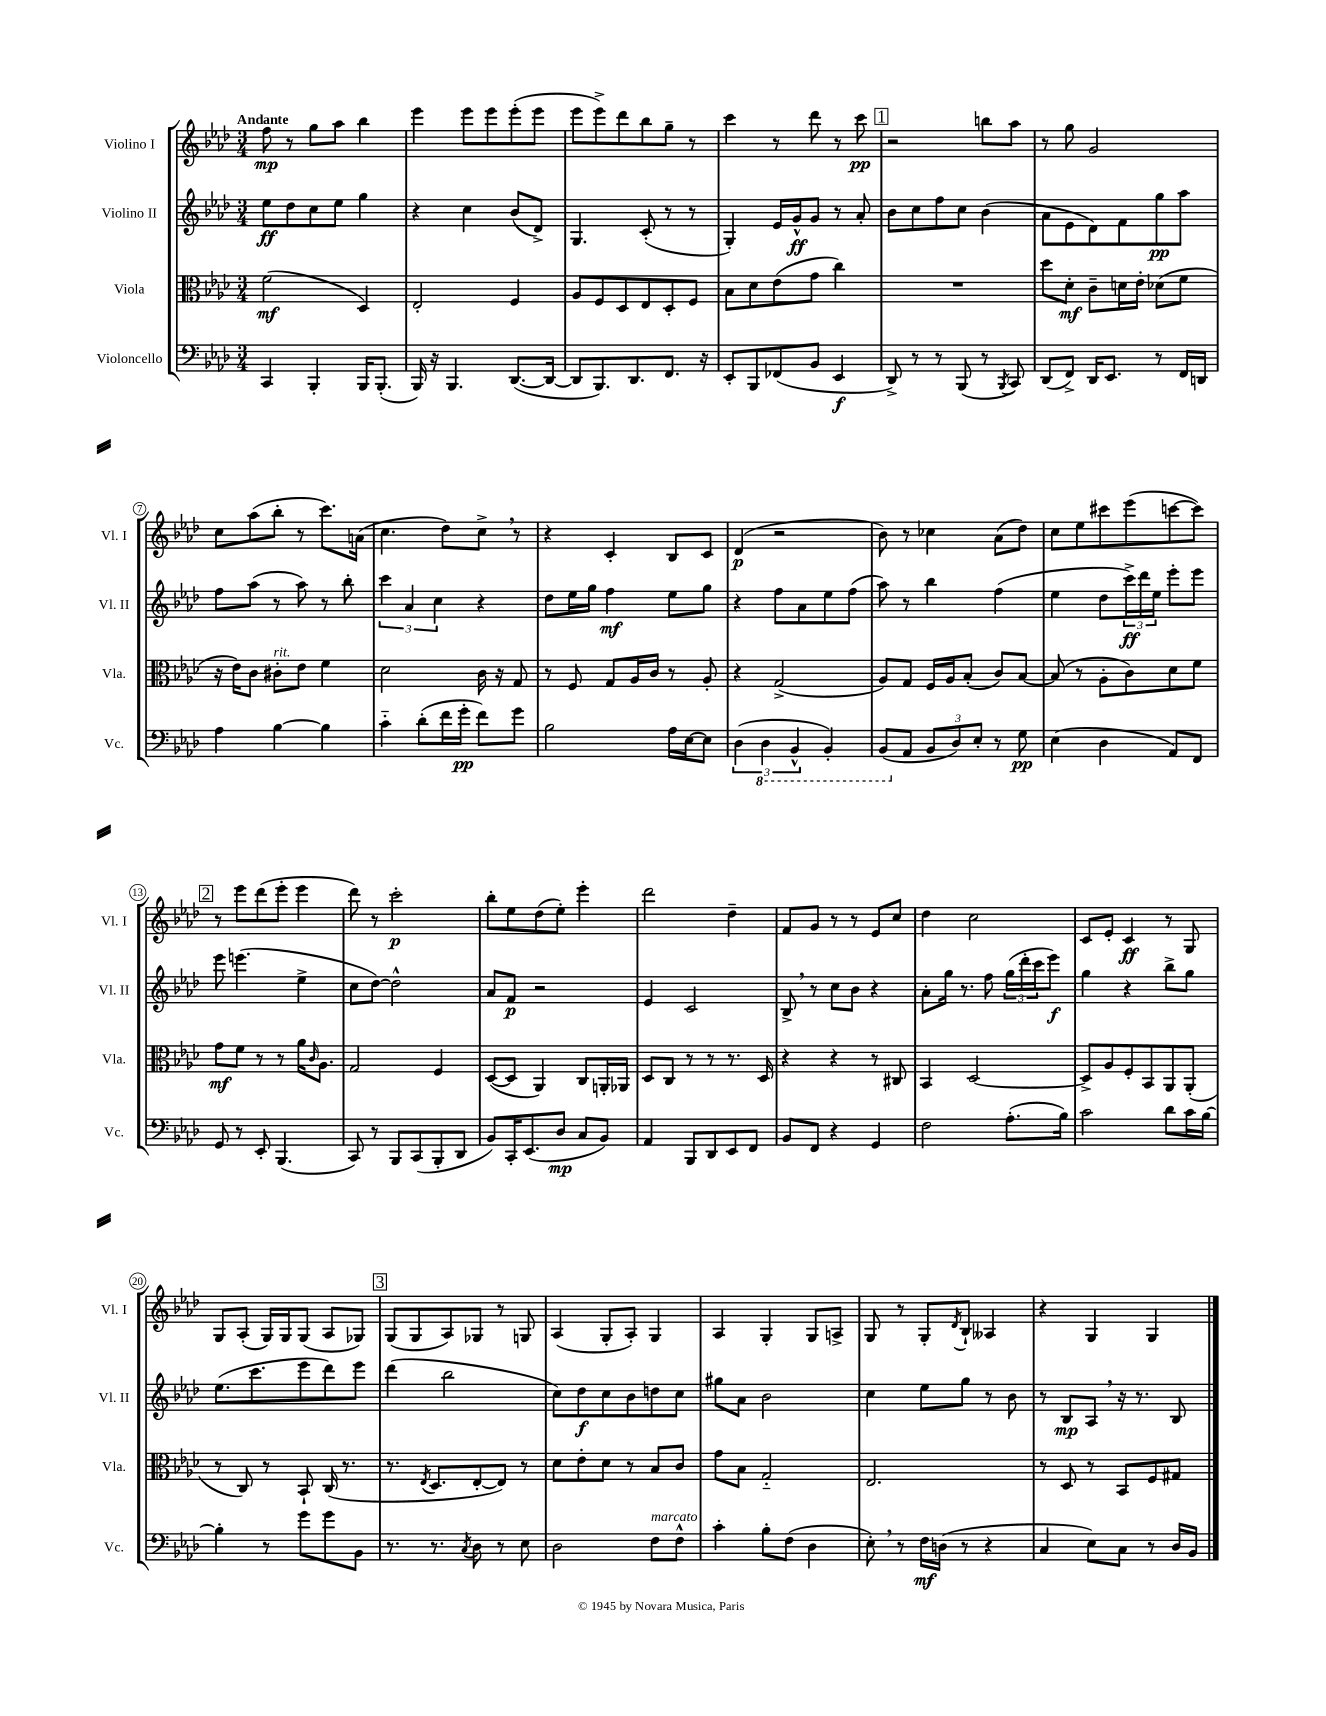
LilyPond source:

<<
\new StaffGroup <<
\new Staff = "s0" \with { instrumentName = "Violino I" shortInstrumentName = "Vl. I" } {
    \clef treble \key aes \major \numericTimeSignature \time 3/4 \tempo "Andante"
    f''8\mp r8 g''8 aes''8 bes''4 |
    ees'''4 ees'''8 ees'''8 ees'''8-.( ees'''8 |
    ees'''8 ees'''8->) des'''8 bes''8 g''8-- r8 |
    c'''4 r8 des'''8 r8 c'''8\pp |
    \mark \markup { \box "1" } r2 b''8 aes''8 |
    r8 g''8 g'2 |
    c''8 aes''8( bes''8-. r8 c'''8.) a'16( |
    c''4. des''8) c''8-> \breathe r8 |
    r4 c'4-. bes8 c'8 |
    des'4\p( r2 |
    bes'8) r8 ces''4 aes'8( des''8) |
    c''8 ees''8 cis'''8 ees'''8( c'''8~ c'''8) |
    \mark \markup { \box "2" } r8 ees'''8 des'''8( ees'''8-. ees'''4 |
    des'''8) r8 c'''2-.\p |
    bes''8-. ees''8 des''8( ees''8-.) ees'''4-. |
    des'''2 des''4-- |
    f'8 g'8 r8 r8 ees'8 c''8 |
    des''4 c''2 |
    c'8 ees'8-. c'4\ff r8 g8 |
    g8 aes8-.( g16) g16 g8( aes8 ges8) |
    \mark \markup { \box "3" } g8( g8 aes8) ges8 r8 g8 |
    aes4( g8-. aes8-.) g4 |
    aes4 g4-. g8 a8-> |
    g8 r8 g8-. \acciaccatura { des'8 } bes8-! aeses4 |
    r4 g4 g4 \bar "|." |
}
\new Staff = "s1" \with { instrumentName = "Violino II" shortInstrumentName = "Vl. II" } {
    \clef treble \key aes \major \numericTimeSignature \time 3/4
    ees''8\ff des''8 c''8 ees''8 g''4 |
    r4 c''4 bes'8( des'8->) |
    g4. c'8-.( r8 r8 |
    g4-.) ees'16 g'16-^\ff g'8 r8 aes'8-. |
    \mark \markup { \box "1" } bes'8 c''8 f''8 c''8 bes'4( |
    aes'8 ees'8 des'8) f'8 g''8\pp aes''8 |
    f''8 aes''8( r8 aes''8) r8 bes''8-. |
    \tuplet 3/2 { c'''4 aes'4 c''4 } r4 |
    des''8 ees''16 g''16 f''4\mf ees''8 g''8 |
    r4 f''8 aes'8 ees''8 f''8( |
    aes''8) r8 bes''4 f''4( |
    ees''4 des''8 \tuplet 3/2 { c'''16->\ff) des'''16 ees''16 } ees'''8-. ees'''8 |
    \mark \markup { \box "2" } ees'''8 e'''4.( ees''4-> |
    c''8 des''8~) des''2-^ |
    aes'8 f'8\p r2 |
    ees'4 c'2 |
    bes8-> \breathe r8 c''8 bes'8 r4 |
    aes'8-. g''16 r8. f''8 \tuplet 3/2 { g''16( des'''16-. c'''16 } ees'''8\f) |
    g''4 r4 bes''8-> g''8 |
    ees''8.( c'''8. ees'''8 des'''8) ees'''8 |
    \mark \markup { \box "3" } des'''4( bes''2 |
    c''8) des''8\f c''8 bes'8 d''8 c''8 |
    gis''8 aes'8 bes'2 |
    c''4 ees''8 g''8 r8 bes'8 |
    r8 bes8\mp aes8 \breathe r16 r8. bes8 \bar "|." |
}
\new Staff = "s2" \with { instrumentName = "Viola" shortInstrumentName = "Vla." } {
    \clef alto \key aes \major \numericTimeSignature \time 3/4
    f'2\mf( des4) |
    ees2-. f4 |
    aes8 f8 des8 ees8 des8-. f8 |
    bes8 des'8 ees'8( g'8 c''4) |
    \mark \markup { \box "1" } R2. |
    des''8 des'8-.\mf c'8-- d'16 ees'16-. des'8( f'8 |
    r16 ees'16) c'8 cis'8-.^\markup { \italic "rit." } ees'8 f'4 |
    des'2 c'16 r16 g8 |
    r8 f8 g8 aes16 c'16 r8 aes8-. |
    r4 g2->( |
    aes8) g8 f16 aes16 bes8-.( c'8) bes8~ |
    bes8( r8 aes8-. c'8) des'8 f'8 |
    \mark \markup { \box "2" } g'8\mf f'8 r8 r8 aes'16 \grace { c'16 } aes8. |
    g2 f4 |
    des8~( des8 aes,4) c8 a,16-. aes,16 |
    des8 c8 r8 r8 r8. des16 |
    r4 r4 r8 cis8 |
    bes,4 des2~ |
    des8-> aes8 f8-. bes,8 aes,8 aes,8-.( |
    r8 c8) r8 bes,8-! c16( r8. |
    \mark \markup { \box "3" } r8. \acciaccatura { ees8 } des8. ees8~-. ees8) r8 |
    des'8 ees'8-. des'8 r8 bes8 c'8 |
    g'8 bes8 g2-_ |
    ees2. |
    r8 des8 r8 bes,8 f8 gis8 \bar "|." |
}
\new Staff = "s3" \with { instrumentName = "Violoncello" shortInstrumentName = "Vc." } {
    \clef bass \key aes \major \numericTimeSignature \time 3/4
    c,4 bes,,4-. bes,,16 bes,,8.-.( |
    bes,,16) r16 bes,,4. des,8.~( des,16~ |
    des,8 bes,,8.) des,8. f,8. r16 |
    ees,8-. bes,,8 fes,8( bes,8 ees,4\f |
    \mark \markup { \box "1" } des,8->) r8 r8 bes,,8( r8 \acciaccatura { bes,,8 } c,8) |
    des,8( f,8->) des,16 ees,8. r8 f,16 d,16 |
    aes4 bes4~ bes4 |
    c'4-_ des'8-.( f'16 g'16-.\pp f'8) g'8 |
    bes2 aes16 ees16~ ees8 |
    \tuplet 3/2 { des4( \ottava #-1 des,4 bes,,4-^ } bes,,4-.) |
    bes,,8( \ottava #0 aes,8 \tuplet 3/2 { bes,8 des8) ees8-. } r8 g8\pp |
    ees4( des4 aes,8) f,8 |
    \mark \markup { \box "2" } g,8 r8 ees,8-. bes,,4.( |
    c,8) r8 bes,,8 c,8( bes,,8-. des,8 |
    bes,8) c,16-. ees,8.( des8\mp c8 bes,8) |
    aes,4 bes,,8 des,8 ees,8 f,8 |
    bes,8 f,8 r4 g,4 |
    f2 aes8.-.( bes16) |
    c'2 des'8 c'16 bes16~ |
    bes4-. r8 g'8 g'8 bes,8 |
    \mark \markup { \box "3" } r8. r8. \acciaccatura { c8 } des8 r8 ees8 |
    des2 f8^\markup { \italic "marcato" } f8-^ |
    c'4-. bes8-. f8( des4 |
    ees8-.) \breathe r8 f16\mf d16( r8 r4 |
    c4 ees8) c8 r8 des16 bes,16 \bar "|." |
}
>>
>>
\layout { \context { \Score \override BarNumber.stencil = #(make-stencil-circler 0.1 0.3 ly:text-interface::print) } }
